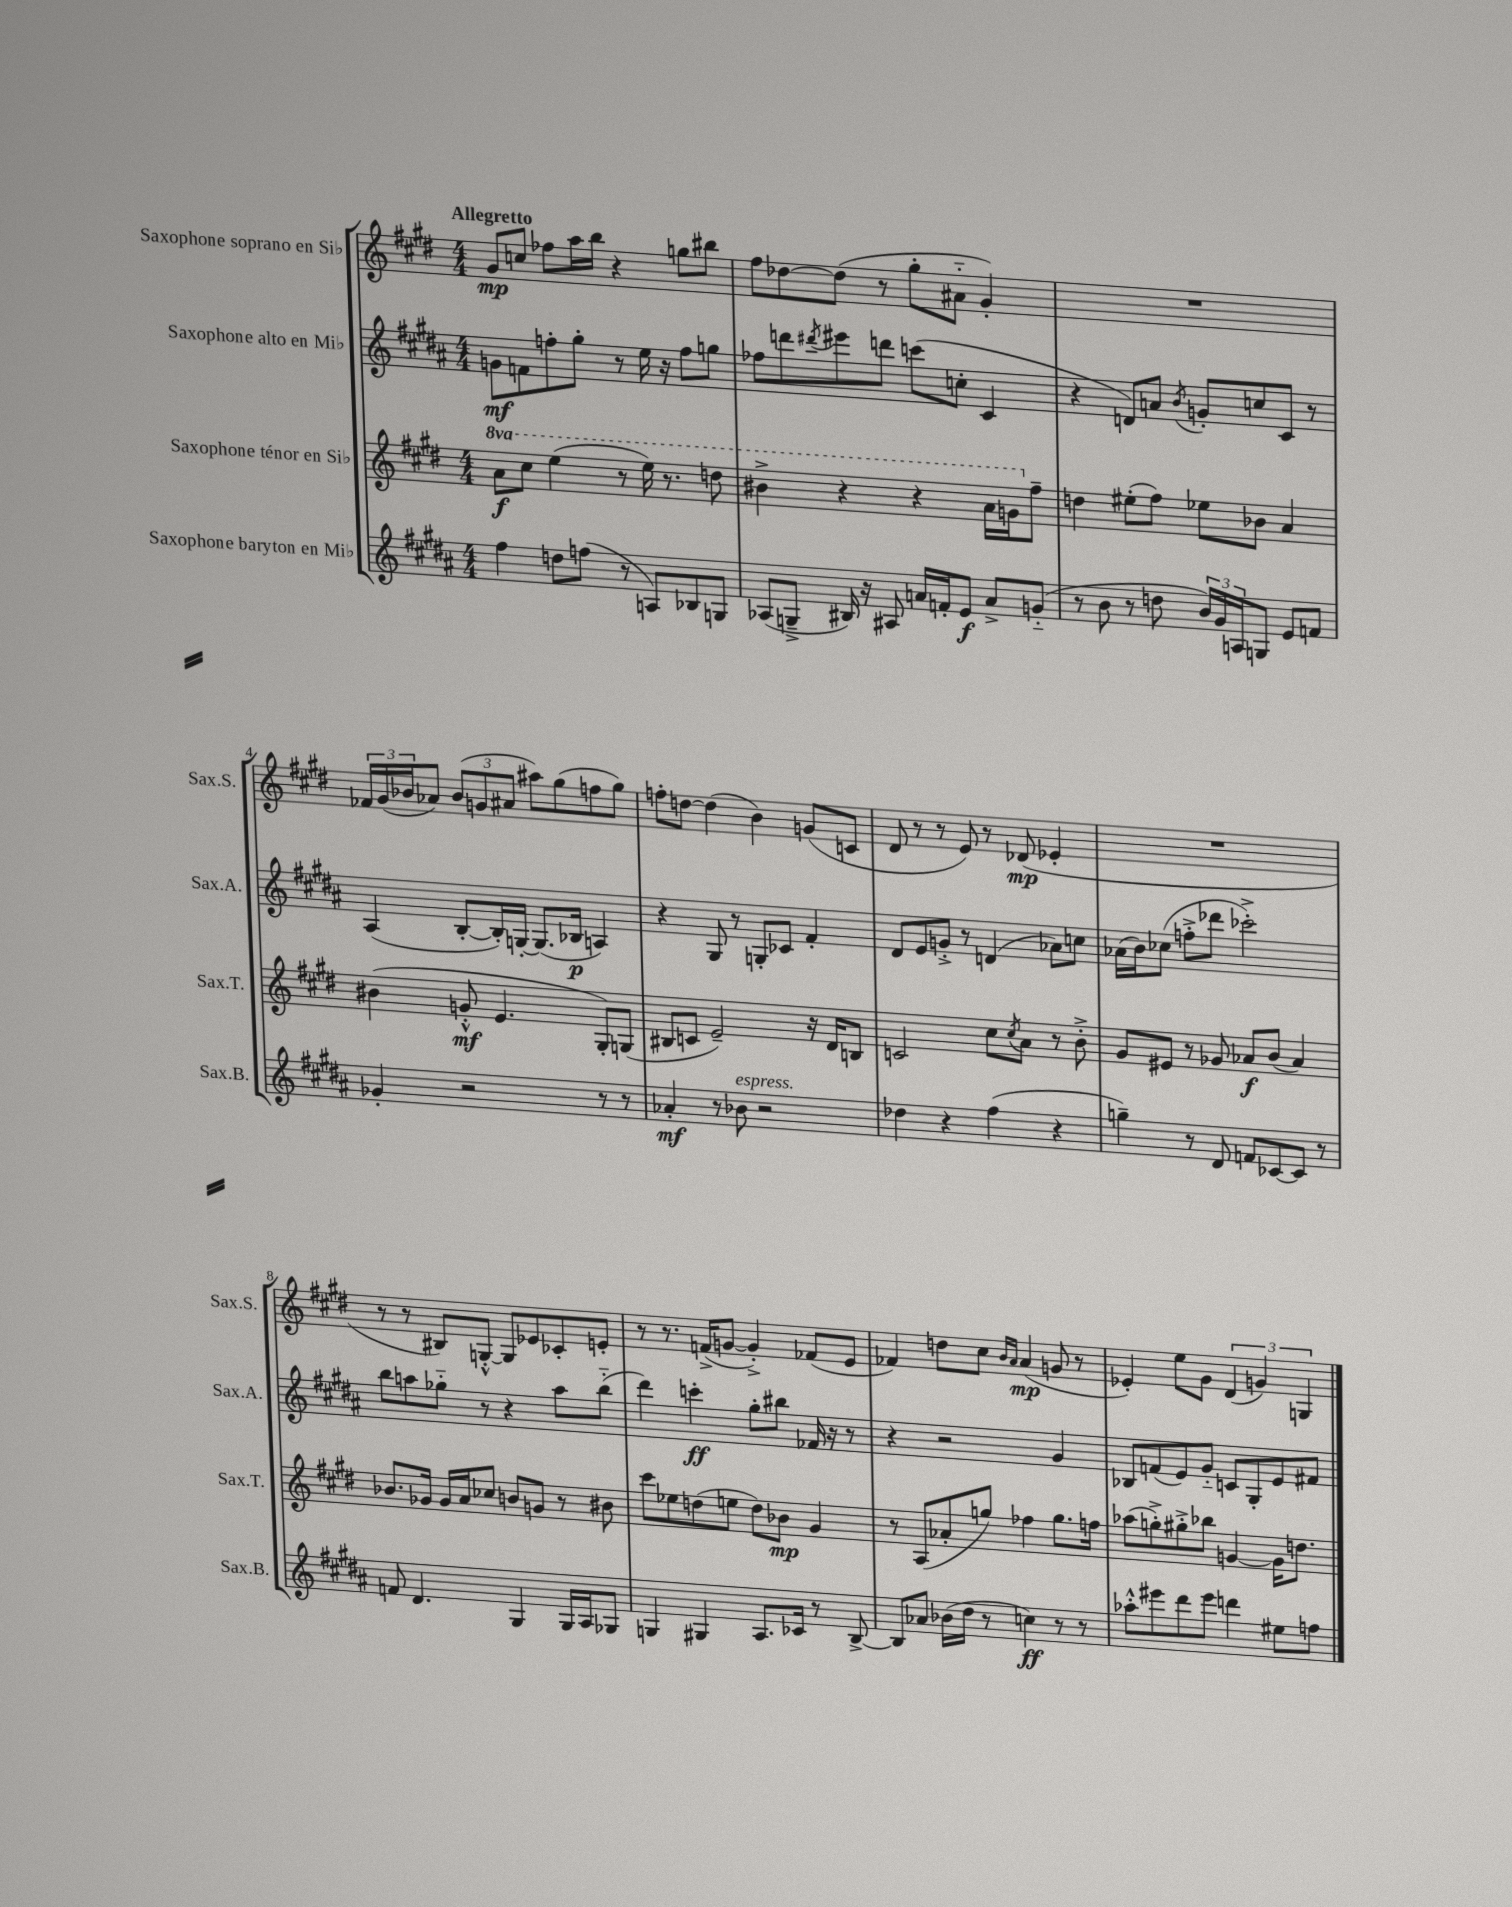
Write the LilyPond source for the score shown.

<<
\new StaffGroup <<
\new Staff = "s0" \with { instrumentName = "Saxophone soprano en Sib" shortInstrumentName = "Sax.S." } {
    \clef treble \key e \major \numericTimeSignature \time 4/4 \tempo "Allegretto"
    gis'8\mp c''8 fes''8 a''16 b''16 r4 g''8 bis''8 |
    fis''8 des''8~ des''8( r8 gis''8-. ais'8-_ gis'4-.) |
    R1 |
    \tuplet 3/2 { fes'16 gis'16( bes'16 } aes'8) \tuplet 3/2 { bes'8( g'8 ais'8 } ais''8) gis''8( f''8 gis''8) |
    f''8-. d''8~ d''4( b'4) g'8( c'8 |
    dis'8 r8 r8 e'8) r8 des'8\mp( ees'4-. |
    R1 |
    r8 r8 bis8) g8~-.-^ g8 ees'8 ces'8-. e'8-. |
    r8 r8. f'16->( g'8~ g'4-.->) fes'8( e'8 |
    fes'4) d''8 cis''8 \grace { b'16 a'16 } a'4\mp( g'8 r8 |
    ees'4-.) e''8 gis'8 \tuplet 3/2 { dis'4( g'4) g4 } \bar "|." |
}
\new Staff = "s1" \with { instrumentName = "Saxophone alto en Mib" shortInstrumentName = "Sax.A." } {
    \clef treble \key b \major \numericTimeSignature \time 4/4
    g'8\mf f'8 f''8-. gis''8-. r8 e''16 r16 f''8 g''8 |
    fes''8 d'''8 \acciaccatura { dis'''8 } eis'''8 d'''8 c'''8( c''8-. cis'4 |
    r4 d'8) a'8 \acciaccatura { b'8 } g'8-. c''8 cis'8 r8 |
    ais4( b8~-. b16-.) g16~-. g8.( bes16\p a4) |
    r4 gis8 r8 g8-. ces'8 fis'4-. |
    dis'8 e'8 g'8-.-> r8 d'4( aes'8) c''8 |
    aes'16( b'16) ces''8( f''8-.-> des'''8 ces'''2-.->) |
    b''8 a''8 ges''8-_ r8 r4 a''8 b''8-_( |
    dis'''4) c'''4-.\ff gis''8-. bis''8 fes'16 r16 r8 |
    r4 r2 gis'4 |
    bes8 f'8( e'8) gis'8-_ c'8 gis8-. e'8 fis'8 \bar "|." |
}
\new Staff = "s2" \with { instrumentName = "Saxophone ténor en Sib" shortInstrumentName = "Sax.T." } {
    \clef treble \key e \major \numericTimeSignature \time 4/4 \set Staff.ottavationMarkups = #ottavation-simple-ordinals
    \ottava #1 a''8\f cis'''8 e'''4( r8 e'''16) r8. d'''8 |
    bis''4-> r4 r4 a''16 g''16 \ottava #0 fis''8-- |
    d''4 eis''8-.( fis''8) ees''8 bes'8 a'4 |
    bis'4( g'8-.-^\mf e'4. gis8-.) g8( |
    bis8 c'8 e'2--) r16 dis'16 b8 |
    c'2 cis''8 \acciaccatura { cis''8 } a'8 r8 b'8-.-> |
    gis'8 eis'8 r8 ges'8 aes'8\f b'8( aes'4) |
    bes'8. ges'16 ges'16 a'16 ces''8 b'8 g'8 r8 bis'8 |
    cis'''8 ees''8 d''8( e''8 d''8) bes'8\mp gis'4 |
    r8 a8( aes'8-. g''8) fes''4 g''8. f''16 |
    aes''8( g''8-.->) gis''8-.-> bes''8 g'4~ g'16 d''8. \bar "|." |
}
\new Staff = "s3" \with { instrumentName = "Saxophone baryton en Mib" shortInstrumentName = "Sax.B." } {
    \clef treble \key b \major \numericTimeSignature \time 4/4
    fis''4 d''8 f''8( r8 a8) bes8 g8 |
    aes8( g8---> bis16) r16 ais8 a'16 f'16-. e'8\f a'8-> g'8-_( |
    r8 b'8 r8 d''8 \tuplet 3/2 { b'16) gis'16 a16 } g8 e'8 f'8 |
    ges'4-. r2 r8 r8 |
    aes'4-.\mf r8 bes'8^\markup { \italic "espress." } r2 |
    des''4 r4 fis''4( r4 |
    g''4--) r8 dis'8 f'8 ces'8~ ces'8 r8 |
    f'8 dis'4. gis4 gis16 ais16 ges8 |
    g4 gis4 ais8. ces'16 r8 b8~-> |
    b8 aes'8 bes'16( dis''16 r8 c''4\ff) r8 r8 |
    aes''8-.-^ eis'''8 dis'''8 eis'''8 d'''4 eis''8 f''8 \bar "|." |
}
>>
>>
